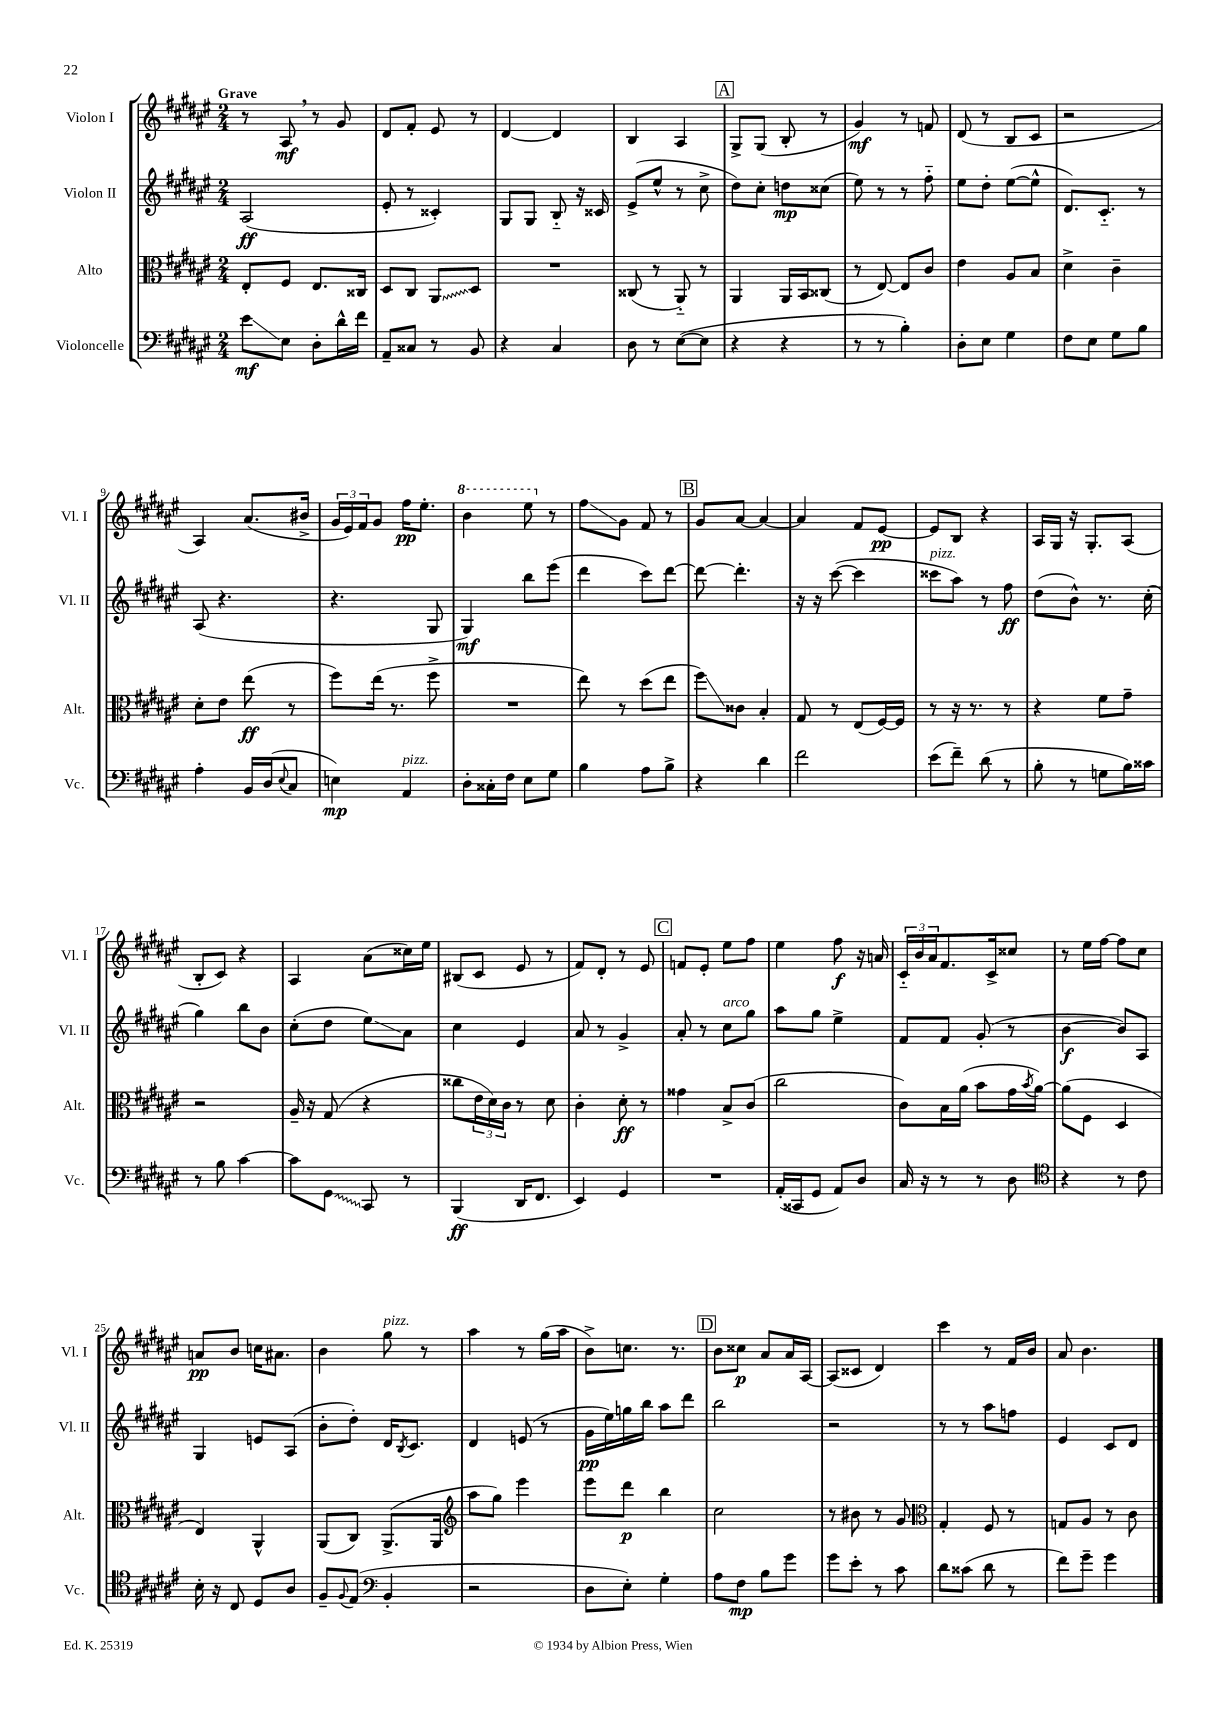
<<
\new StaffGroup <<
\new Staff = "s0" \with { instrumentName = "Violon I" shortInstrumentName = "Vl. I" } {
    \clef treble \key fis \major \numericTimeSignature \time 2/4 \tempo "Grave"
    r8 ais8\mf \breathe r8 gis'8 |
    dis'8 fis'8-. eis'8 r8 |
    dis'4~ dis'4 |
    b4 ais4 |
    \mark \markup { \box "A" } gis8-> gis8( b8-. r8 |
    gis'4\mf) r8 f'8 |
    dis'8( r8 b8 cis'8 |
    r2 |
    ais4) ais'8.( bis'16-> |
    \tuplet 3/2 { gis'16 eis'16) fis'16 } gis'8 fis''16\pp eis''8.-. |
    \ottava #1 b''4 eis'''8 \ottava #0 r8 |
    fis''8\glissando gis'8 fis'8 r8 |
    \mark \markup { \box "B" } gis'8 ais'8~ ais'4~ |
    ais'4 fis'8 eis'8~\pp |
    eis'8 b8 r4 |
    ais16 gis16 r16 gis8.-. ais8( |
    b8-. cis'8) r4 |
    ais4 ais'8( cisis''16) eis''16 |
    bis8( cis'8 eis'8 r8 |
    fis'8) dis'8-. r8 eis'8 |
    \mark \markup { \box "C" } f'8 eis'8-. eis''8 fis''8 |
    eis''4 fis''8\f r16 a'16 |
    \tuplet 3/2 { cis'16-_ b'16 ais'16 } fis'8. cis'16-> cisis''8 |
    r8 eis''16 fis''16~ fis''8 cis''8 |
    a'8\pp b'8 c''16 ais'8. |
    b'4 gis''8^\markup { \italic "pizz." } r8 |
    ais''4 r8 gis''16( ais''16 |
    b'8->) c''8. r8. |
    \mark \markup { \box "D" } b'8 cisis''8\p ais'8 ais'16 ais16~ |
    ais8( cisis'8 dis'4) |
    cis'''4 r8 fis'16 b'16 |
    ais'8 b'4. \bar "|." |
}
\new Staff = "s1" \with { instrumentName = "Violon II" shortInstrumentName = "Vl. II" } {
    \clef treble \key fis \major \numericTimeSignature \time 2/4
    ais2\ff( |
    eis'8-. r8 cisis'4-.) |
    gis8 gis8 b8-_ r16 cisis'16 |
    eis'8->( eis''8-^ r8 cis''8-> |
    \mark \markup { \box "A" } dis''8) cis''8-. d''8\mp cisis''8( |
    eis''8) r8 r8 fis''8-_ |
    eis''8 dis''8-. eis''8~( eis''8-^ |
    dis'8.) cis'8.-_ r8 |
    ais8( r4. |
    r4. gis8 |
    gis4\mf) b''8 eis'''8( |
    dis'''4 cis'''8) dis'''8~ |
    \mark \markup { \box "B" } dis'''8~ dis'''4.-. |
    r16 r16 cis'''8~( cis'''4 |
    cisis'''8^\markup { \italic "pizz." } ais''8) r8 fis''8\ff |
    dis''8( b'8-^) r8. cis''16-.( |
    gis''4) b''8 b'8 |
    cis''8-.( dis''8 eis''8\glissando) ais'8 |
    cis''4 eis'4 |
    ais'8 r8 gis'4-> |
    \mark \markup { \box "C" } ais'8-. r8 cis''8^\markup { \italic "arco" } gis''8 |
    ais''8 gis''8 eis''4-> |
    fis'8 fis'8 gis'8-.( r8 |
    b'4~\f b'8) ais8 |
    gis4 e'8 ais8( |
    b'8-. dis''8-.) dis'16 \acciaccatura { b8 } cis'8. |
    dis'4 e'8( r8 |
    gis'16\pp eis''16) g''16 b''16 ais''8 dis'''8 |
    \mark \markup { \box "D" } b''2 |
    r2 |
    r8 r8 ais''8 f''8 |
    eis'4 cis'8 dis'8 \bar "|." |
}
\new Staff = "s2" \with { instrumentName = "Alto" shortInstrumentName = "Alt." } {
    \clef alto \key fis \major \numericTimeSignature \time 2/4
    eis8-. fis8 eis8. cisis16 |
    dis8 cis8 \once \override Glissando.style = #'zigzag ais,8\glissando dis8 |
    R2 |
    cisis8( r8 ais,8-_) r8 |
    \mark \markup { \box "A" } ais,4 ais,16 b,16 cisis8( |
    r8 eis8~) eis8 cis'8 |
    eis'4 ais8 b8 |
    dis'4-> cis'4-- |
    dis'8-. eis'8 eis''8\ff( r8 |
    fis''8) eis''16( r8. fis''8-> |
    R2 |
    eis''8) r8 dis''8( eis''8 |
    \mark \markup { \box "B" } fis''8\glissando) cisis'8 b4-. |
    gis8 r8 eis8( fis16~) fis16 |
    r8 r16 r8. r8 |
    r4 fis'8 gis'8-- |
    r2 |
    ais16-- r16 gis8( r4 |
    cisis''8 \tuplet 3/2 { eis'16 dis'16) cis'16 } r8 dis'8 |
    cis'4-. dis'8-.\ff r8 |
    \mark \markup { \box "C" } gisis'4 b8-> cis'8( |
    cis''2 |
    cis'8) b16 ais'16( b'8 gis'16 \acciaccatura { b'8 } ais'16~) |
    ais'8( fis8 dis4 |
    eis4) ais,4-^ |
    ais,8( cis8) ais,8.->( ais,16 |
    \clef treble ais''8 gis''8) eis'''4 |
    eis'''8 dis'''8\p b''4 |
    \mark \markup { \box "D" } cis''2 |
    r8 bis'8 r8 gis'8 |
    \clef alto gis4-. fis8 r8 |
    g8 ais8 r8 cis'8 \bar "|." |
}
\new Staff = "s3" \with { instrumentName = "Violoncelle" shortInstrumentName = "Vc." } {
    \clef bass \key fis \major \numericTimeSignature \time 2/4
    eis'8\glissando\mf eis8 dis8-. dis'16-^ fis'16 |
    ais,8-- cisis8 r8 b,8 |
    r4 cis4 |
    dis8 r8 eis8~( eis8 |
    \mark \markup { \box "A" } r4 r4 |
    r8 r8 b4-.) |
    dis8-. eis8 gis4 |
    fis8 eis8 gis8 b8 |
    ais4-. b,16 dis16( \appoggiatura { eis8 } cis8 |
    e4\mp) ais,4^\markup { \italic "pizz." } |
    dis8-. cisis16-. fis16 eis8 gis8 |
    b4 ais8 b8-> |
    \mark \markup { \box "B" } r4 dis'4 |
    fis'2 |
    eis'8( fis'8--) dis'8( r8 |
    b8-. r8 g8 b16) cisis'16 |
    r8 b8 cis'4~ |
    cis'8 \once \override Glissando.style = #'zigzag gis,8\glissando cis,8 r8 |
    b,,4\ff( dis,16 fis,8. |
    eis,4) gis,4 |
    \mark \markup { \box "C" } R2 |
    ais,16-.( cisis,16 gis,8 ais,8) dis8 |
    cis16 r16 r8 r8 dis8 |
    \clef tenor r4 r8 cis'8 |
    b16-. r16 cis8 dis8 ais8 |
    fis8-- \appoggiatura { fis8 } eis8( \clef bass b,4-. |
    r2 |
    dis8 eis8-.) gis4-. |
    \mark \markup { \box "D" } ais8 fis8\mp b8 gis'8 |
    gis'8 eis'8-. r8 cis'8 |
    dis'8 cisis'8( dis'8 r8 |
    fis'8) gis'8-- gis'4 \bar "|." |
}
>>
>>
